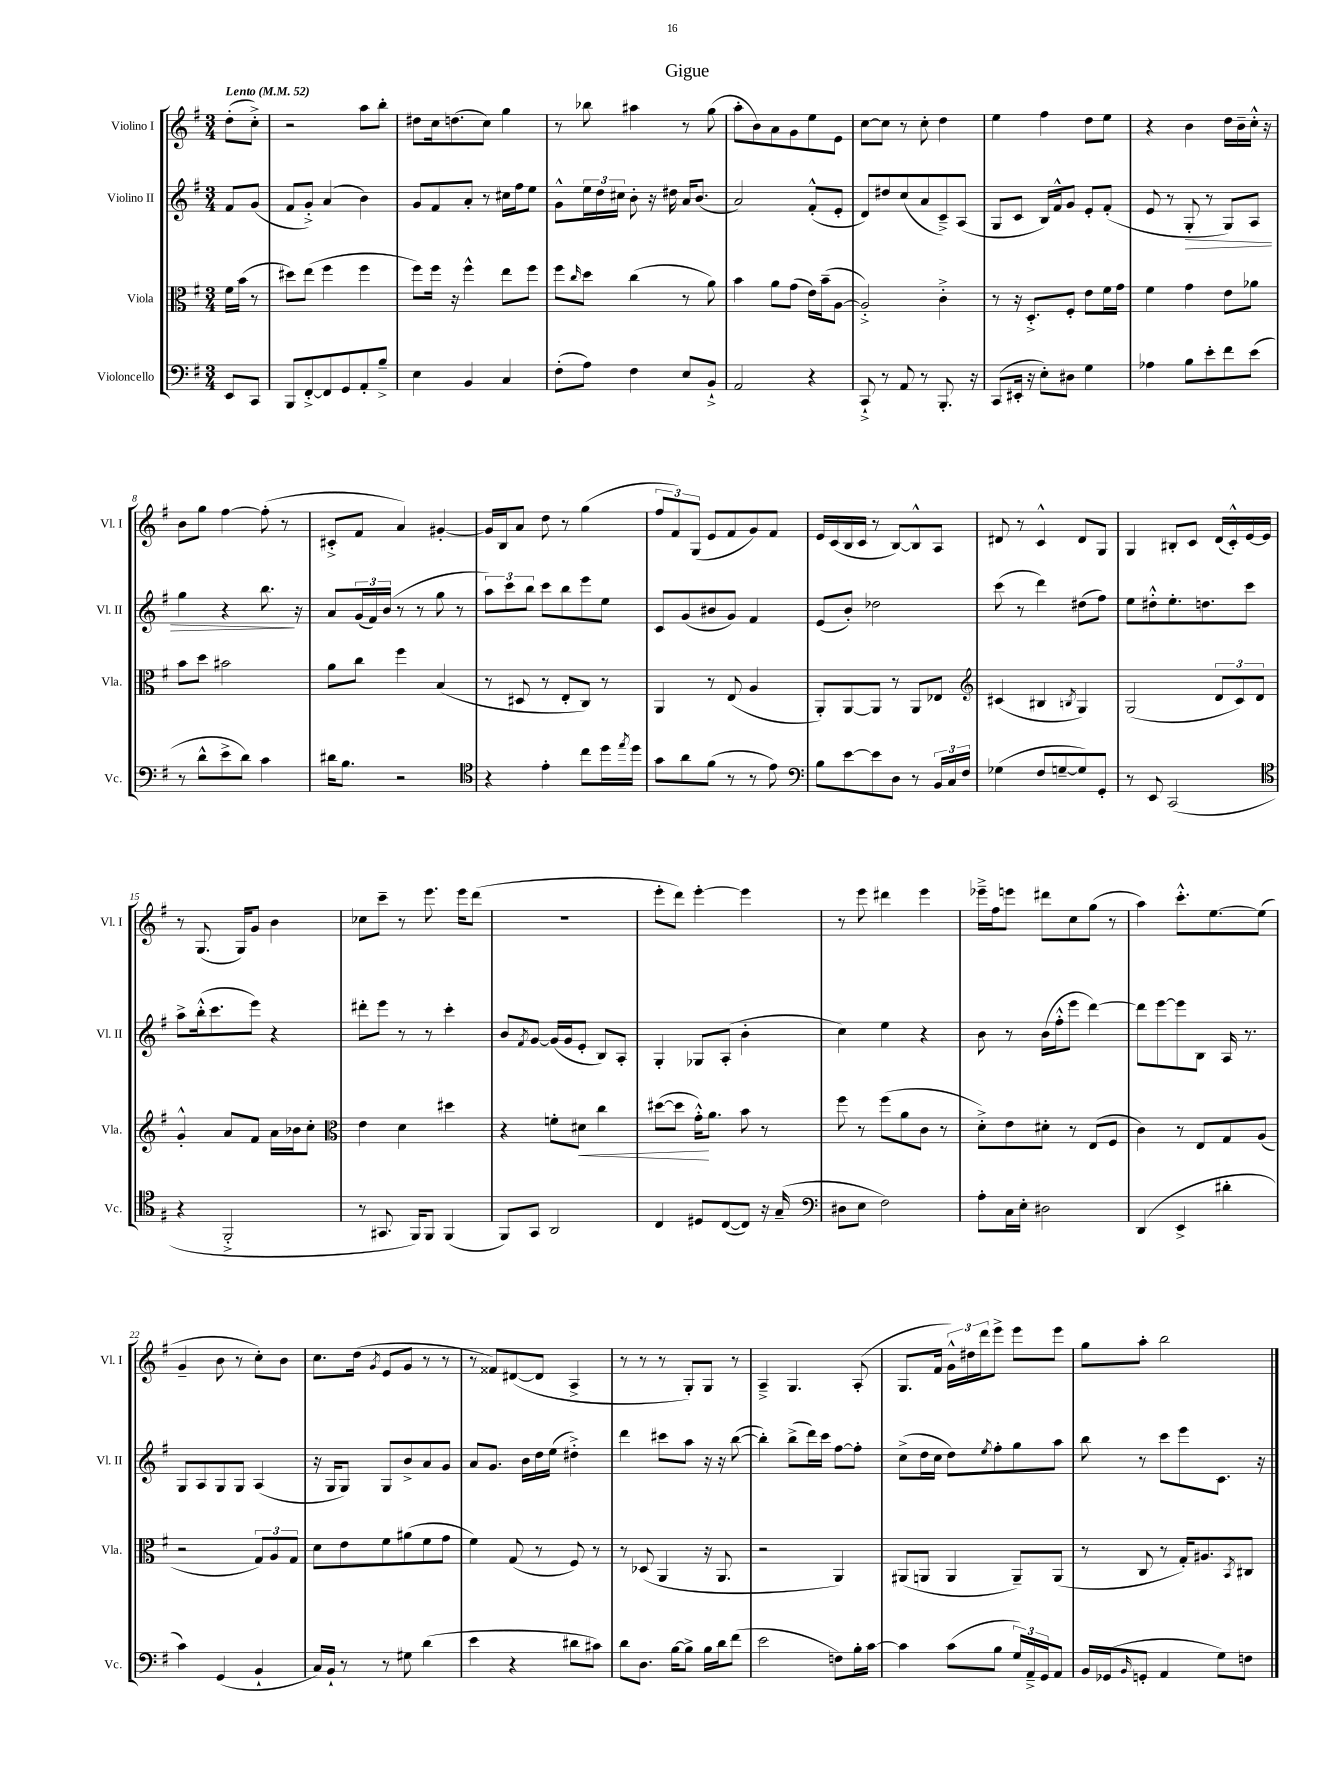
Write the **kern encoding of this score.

**kern	**kern	**kern	**kern
*staff4	*staff3	*staff2	*staff1
*clefF4	*clefC3	*clefG2	*clefG2
*k[f#]	*k[f#]	*k[f#]	*k[f#]
*M3/4	*M3/4	*M3/4	*M3/4
*MM52	*MM52	*MM52	*MM52
8EE	16f#	8f#	(8dd'
.	(16b	.	.
8CC	8r	(8g	8cc'^)
=	=	=	=
8BBB	8dd#)	8f#	2r
[8FF#'^	(8ee	8g'^)	.
8FF#]	4ff#	(4a	.
8GG	.	.	.
8AA'	4ff#	4b)	8aa
8B~^	.	.	8bb'
=	=	=	=
4E	8ff#)	8g	8dd#
.	16ff#	8f#	16cc
.	16r	.	(8.dd
4BB	4ff#^^	8a'	.
.	.	8r	8cc)
4C	8ee	16cc#	4gg
.	.	16ff#	.
.	8ff#	8ee	.
=	=	=	=
(8F#'	8ff#	8g^^	8r
.	16qqcc	.	.
8A)	8dd	24ee	8bb-
.	.	24dd	.
.	.	24cc#	.
4F#	(4cc	8b'	4aa#
.	.	16r	.
.	.	16dd#	.
8E	8r	16a	8r
.	.	(8.b	.
8BB`^	8a)	.	(8gg
=	=	=	=
2AA	4b	2a)	8aa'
.	.	.	8b)
.	8a	.	8a
.	(8g	.	8g
4r	16e)	(8f#'^^	8ee
.	(16b~	.	.
.	[8A	8e'	8e
=	=	=	=
8CC`^	2A'^])	8d)	[8cc
8r	.	8dd#	8cc]
8AA	.	(8cc	8r
8r	.	8a	8cc'
8.BBB'	4c'^	8c~^)	4dd
.	.	(8A	.
16r	.	.	.
=	=	=	=
(8CC	8r	8G	4ee
16EE#'	16r	8c	.
16r	8.D'^	.	.
8E')	.	16B)	4ff#
.	.	16f#^^	.
8D#	8F#'	8g	.
4G	8e	8e'	8dd
.	16f#	(8f#'	8ee
.	16g	.	.
=	=	=	=
4A-	4f#	8e	4r
.	.	8r	.
8B	4g	8G'	4b
8e'	.	8r	.
8f#	8e	8G)	16dd
.	.	.	16b~
(8e	8a-	8A	16cc'^^
.	.	.	16r
=	=	=	=
8r	8b	4gg	8b
8d^^	8dd	.	8gg
8e^	2b#	4r	[4ff#
8d)	.	.	.
4c	.	8.bb	(8ff#']
.	.	.	8r
.	.	16r	.
=	=	=	=
16d#	8a	8a	8c#'^
8.B	.	.	.
.	8cc	(24g	8f#
.	.	24f#)	.
.	.	(24b	.
2r	4ff#	8r	4a)
.	.	8r	.
.	(4B	8gg	[4g#'
.	.	8r	.
=	=	=	=
*clefC4	*	*	*
4r	8r	12aa)	16g#]
.	.	.	16B
.	.	12ccc	.
.	8D#	.	8a
.	.	12bb	.
4e'	8r	8ccc	8dd
.	8E'	8bb	8r
8cc	8C)	8eee	(4gg
16dd	8r	8ee	.
8qee	.	.	.
16dd	.	.	.
=	=	=	=
8g	4AA	8c	12ff#
.	.	.	12f#)
8a	.	(8g	.
.	.	.	(12G
(8f#	8r	8b#	8e
8r	(8E	8g)	8f#
8r	4A	4f#	8g)
8e)	.	.	8f#
=	=	=	=
*clefF4	*	*	*
8B	8AA')	(8e	16e
.	.	.	(16c
[8e	[8AA	8b')	16B
.	.	.	16c
8e]	8AA]	2dd-	8r
8D	8r	.	[8B)
8r	8AA	.	8B^^]
24BB	8E-	.	8A
24C	.	.	.
24F#	.	.	.
=	=	=	=
*	*clefG2	*	*
(4G-	(4c#	(8ccc	8d#
.	.	8r	8r
8F#	4B#	4ddd)	4c^^
[8G~	.	.	.
.	8qB	.	.
8G])	4G)	(8dd#	8d#
8GG'	.	8ff#)	8G
=	=	=	=
8r	(2G	8ee	4G
8EE	.	8dd#'^^	.
(2CC	.	8.ee'	8B#'
.	.	.	8c
.	.	8.dd	.
.	12d	.	(16d
.	.	.	16c'^^)
.	12c)	.	.
.	.	8ccc	[16e
.	12d	.	.
.	.	.	16e]
=	=	=	=
*clefC4	*	*	*
4r	4g'^^	8aa^	8r
.	.	(16bb'^^	(8.G
.	.	8.ccc	.
2FF#'^	8a	.	.
.	.	.	16G)
.	8f#	8eee)	8g
.	16a	4r	4b
.	16b-	.	.
.	8cc'	.	.
=	=	=	=
*	*clefC3	*	*
8r	4e	8ddd#'	8cc-
8.GG#	.	8eee	8ccc~
.	4d	8r	8r
16FF#)	.	.	.
8FF#	.	8r	8.eee
(4FF#	4dd#	4ccc'	.
.	.	.	16eee
.	.	.	(8ddd
=	=	=	=
8FF#)	4r	8b	2.r
.	.	8qf#	.
8GG	.	[8g	.
2AA	8f'	(16g]	.
.	.	16g	.
.	8d#	8e'	.
.	4cc	8B)	.
.	.	8A'	.
=	=	=	=
4C	([8dd#	4G'	8eee'
.	8dd#]	.	8ddd)
8D#	16g'^^)	8G-	[4eee'
.	8.a	.	.
([8C	.	(8A'	.
8C])	8b	4b'	4eee]
16r	8r	.	.
(16G~	.	.	.
=	=	=	=
*clefF4	*	*	*
8D#	8ff#	4cc)	8r
8E	8r	.	8eee
2F#)	(8ff#	4ee	4ddd#
.	8a	.	.
.	8c	4r	4eee
.	8r	.	.
=	=	=	=
8A'	8d'^)	8b	16eee-~^
.	.	.	16ff#
16C	8e	8r	8eee
16E'	.	.	.
2D#	8d#'	(16b	8ddd#
.	.	16ff#'^^	.
.	8r	8eee	8cc
.	(8E	[4ddd)	(8gg
.	8F#	.	8r
=	=	=	=
(4DD	4c)	8ddd]	4aa)
.	.	[8eee	.
4EE^	8r	8eee]	8.ccc'^^
.	8E	8B	.
.	.	.	[8.ee
4d#'	8G	16A	.
.	.	8.r	.
.	(8A	.	(8ee]
=	=	=	=
4c)	2r	8G	4g~
.	.	8A	.
(4GG	.	8G	8b
.	.	8G	8r
4BB`	12G)	(4A	8cc')
.	12A	.	.
.	.	.	8b
.	12G	.	.
=	=	=	=
16C)	8d	16r	8.cc
16BB`	.	16G	.
8r	8e	8G)	.
.	.	.	(16dd
.	.	.	8qg
8r	8f#	8G	8e
8G#	(8a#	8b^	8g
(4d	8f#	8a	8r
.	8g	8g	8r
=	=	=	=
4e	4f#)	8a	8r
.	.	8.g	8f##)
4r	(8G	.	([8d#
.	.	16b	.
.	8r	16dd	8d#]
.	.	(16ee	.
8d#	8F#)	4dd#'^)	4A^
8c#)	8r	.	.
=	=	=	=
8d	8r	4ddd	8r
8.D	(8D-	.	8r
.	4AA	8ccc#	8r
[16B	.	.	.
8B^]	.	8aa	8G')
16B	16r	16r	8G
16d	8.AA	16r	.
(8f#	.	([8bb	8r
=	=	=	=
2e	2r	4bb'])	4A~^
.	.	(8bb^	4.G
.	.	16ddd)	.
.	.	16ccc	.
8F)	4AA)	[8ff#	.
16B'	.	8ff#']	(8A'
[16c	.	.	.
=	=	=	=
4c]	(8AA#	(8cc^	8.G
.	8AA	16dd	.
.	.	16cc	16f#
(8c	4AA	8dd)	24g^^)
.	.	.	24dd#
.	.	.	24ddd
.	.	8qee	.
8B	.	8ff#'	8eee^
24G)	8AA~)	8gg	8eee
24AA~^	.	.	.
24GG	.	.	.
8AA	(8AA	8aa	8eee
=	=	=	=
16BB	8r	8bb	8gg
(16GG-	.	.	.
16qqBB	.	.	.
8GG'	8C	8r	8aa'
4AA	8r	8ccc	2bb
.	16G')	8eee	.
.	8.A#	.	.
8G)	.	8.c	.
.	8qBB	.	.
8F	8C#	.	.
.	.	16r	.
==	==	==	==
*-	*-	*-	*-
